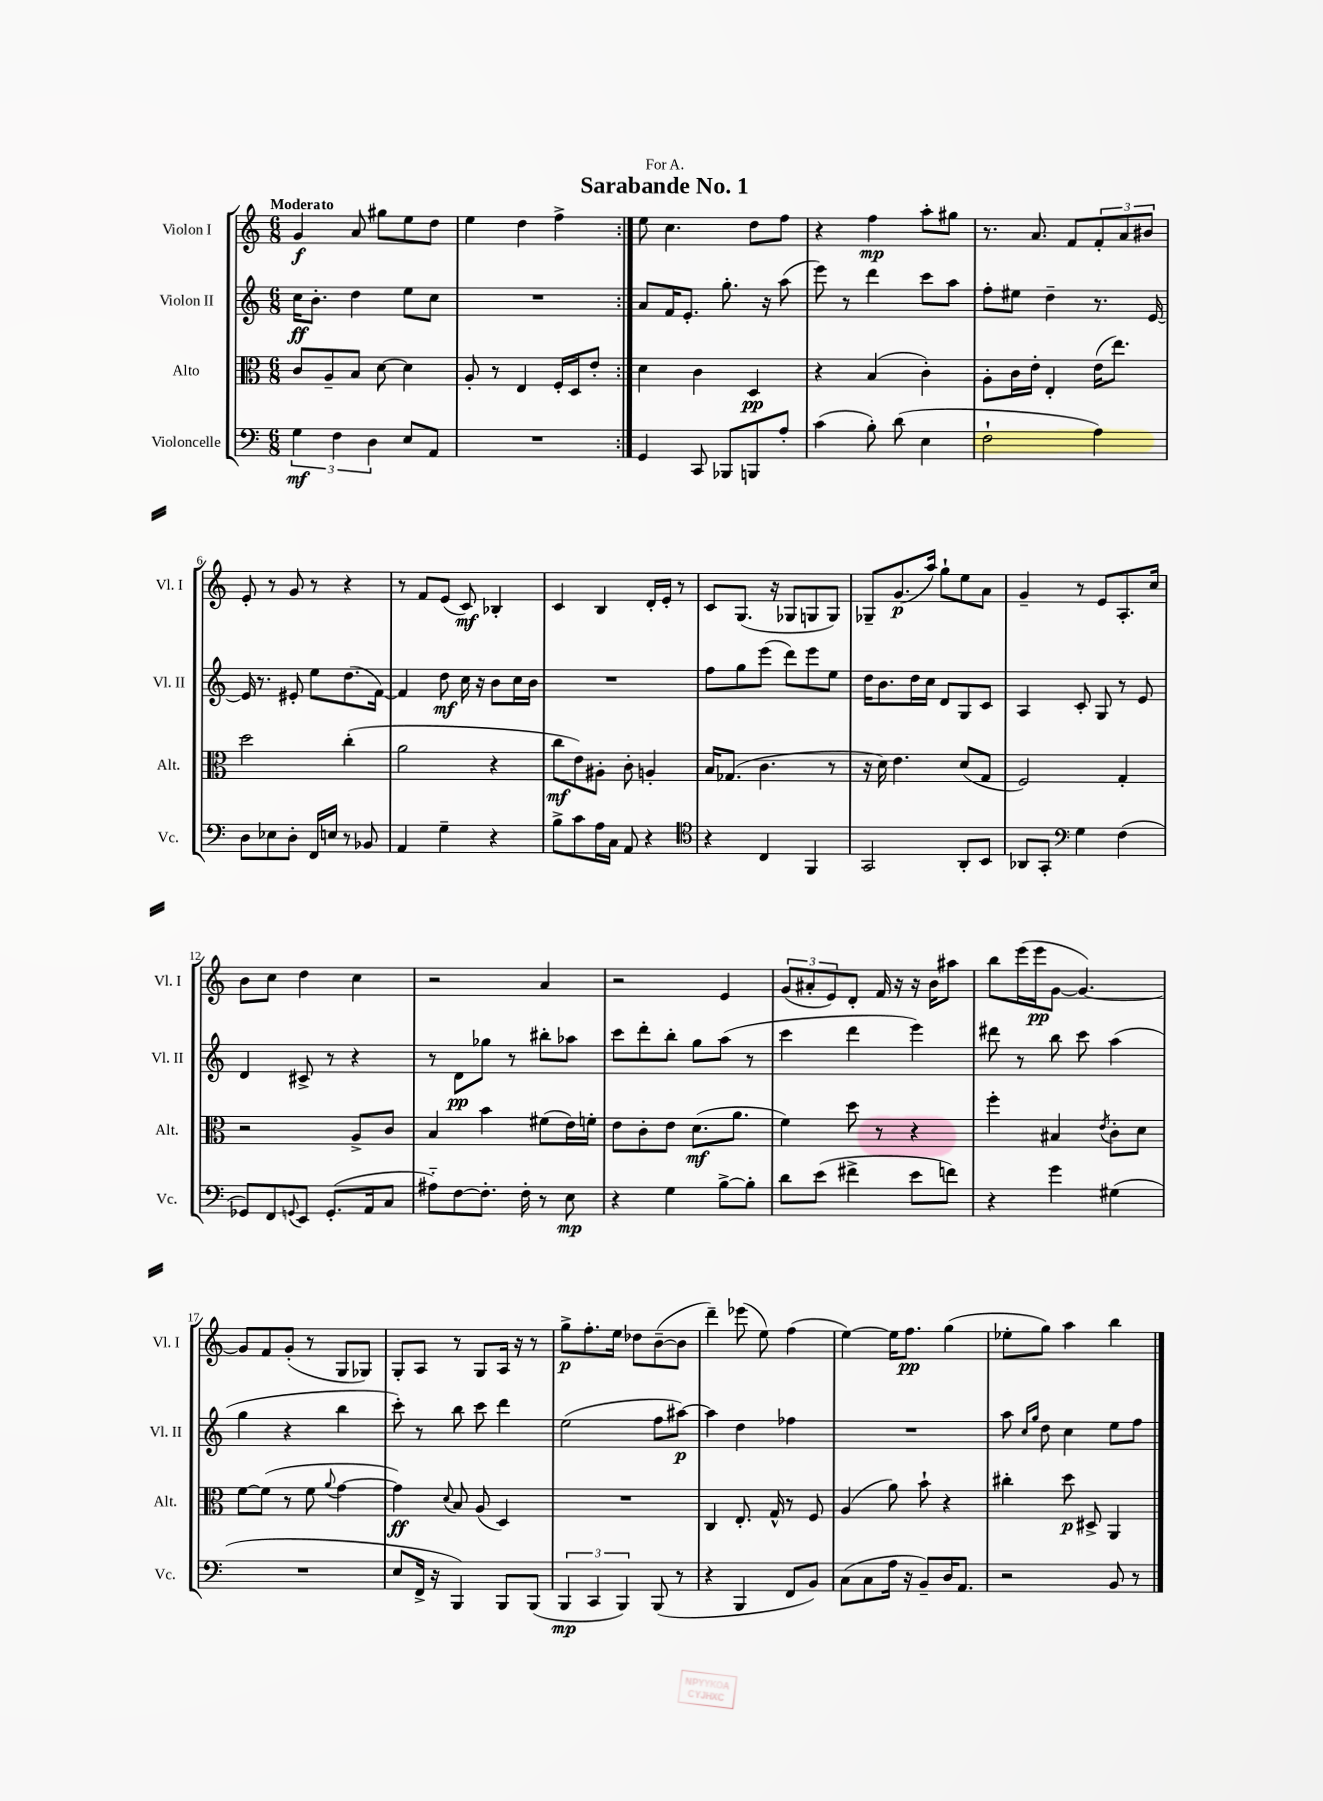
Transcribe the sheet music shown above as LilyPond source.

\header { title = "Sarabande No. 1" dedication = "For A." }
<<
\new StaffGroup <<
\new Staff = "s0" \with { instrumentName = "Violon I" shortInstrumentName = "Vl. I" } {
    \clef treble \key c \major \numericTimeSignature \time 6/8 \tempo "Moderato"
    \repeat volta 2 { g'4\f a'8 gis''8 e''8 d''8 |
    e''4 d''4 f''4-> | }
    e''8 c''4. d''8 f''8 |
    r4 f''4\mp a''8-. gis''8 |
    r8. a'8. f'8 \tuplet 3/2 { f'8-. a'8 bis'8 } |
    e'8-. r8 g'8 r8 r4 |
    r8 f'8 e'8( c'8\mf) bes4-. |
    c'4 b4 d'16-. e'16-. r8 |
    c'8 g8.( r16 ges8 g8 g8) |
    ges8-- g'8.\p( a''16) g''8-! e''8 a'8 |
    g'4-- r8 e'8 a8.-. c''16 |
    b'8 c''8 d''4 c''4 |
    r2 a'4 |
    r2 e'4 |
    \tuplet 3/2 { g'8( ais'8-. e'8) } d'8-. f'16 r16 r16 b'16 ais''8 |
    b''8 e'''16( e'''16\pp g'8~ g'4.~) |
    g'8 f'8 g'8-.( r8 g8 ges8) |
    g8-. a8 r8 g8 a16 r16 r8 |
    g''8->\p f''8.-. e''16 des''8 b'8~--( b'8 |
    d'''4--) ees'''8( e''8) f''4( |
    e''4~) e''16 f''8.\pp g''4( |
    ees''8-. g''8) a''4 b''4 \bar "|." |
}
\new Staff = "s1" \with { instrumentName = "Violon II" shortInstrumentName = "Vl. II" } {
    \clef treble \key c \major \numericTimeSignature \time 6/8
    \repeat volta 2 { c''16\ff b'8.-. d''4 e''8 c''8 |
    R2. | }
    a'8 f'16 e'8.-. g''8.-. r16 a''8( |
    e'''8) r8 d'''4 c'''8 a''8 |
    f''8-. eis''8 d''4-- r8. e'16~ |
    e'16 r8. eis'8-. e''8 d''8.( f'16~) |
    f'4 d''8\mf c''16 r16 b'8 c''16 b'16 |
    R2. |
    f''8 g''8 e'''8( d'''8) e'''8 e''8 |
    d''16 b'8. d''16 c''16 d'8 g8 c'8 |
    a4 c'8-. g8 r8 e'8 |
    d'4 cis'8-> r8 r4 |
    r8 d'8\pp ges''8 r8 bis''8-. aes''8 |
    c'''8 d'''8-. b''8-. g''8 a''8( r8 |
    c'''4 d'''4 e'''4) |
    dis'''8 r8 b''8 c'''8 a''4( |
    g''4 r4 b''4 |
    c'''8-.) r8 b''8 c'''8 d'''4 |
    e''2( f''8 ais''8~\p) |
    ais''4 d''4 fes''4 |
    R2. |
    a''8 \grace { c''16 g''16 } d''8 c''4 e''8 f''8 \bar "|." |
}
\new Staff = "s2" \with { instrumentName = "Alto" shortInstrumentName = "Alt." } {
    \clef alto \key c \major \numericTimeSignature \time 6/8
    \repeat volta 2 { c'8 a8-- b8 d'8~ d'4 |
    a8-. r8 e4 f16-. d16 e'8-. | }
    d'4 c'4 d4\pp |
    r4 b4( c'4-.) |
    a8-. c'16 e'16-. e4-. e'16( e''8.) |
    d''2 c''4-.( |
    a'2 r4 |
    c''8\mf e'8) ais8-. c'8-. a4-. |
    b16 ges8.( c'4. r8 |
    r16 d'16) e'4. d'8( g8 |
    f2) g4-. |
    r2 a8-> c'8 |
    b4 b'4 fis'8( e'16) f'16-. |
    e'8 c'8-. e'8 d'8.\mf( a'8. |
    f'4) d''8 r8 r4 |
    f''4-. bis4 \acciaccatura { e'8 } c'8-. d'8 |
    f'8~ f'8( r8 f'8 \appoggiatura { a'8 } g'4~ |
    g'4\ff) \appoggiatura { d'8 } b8 a8( d4) |
    R2. |
    c4 e8.-. g16-^ r8 f8 |
    a4( a'8) b'8-! r4 |
    cis''4-. d''8\p dis8-> a,4 \bar "|." |
}
\new Staff = "s3" \with { instrumentName = "Violoncelle" shortInstrumentName = "Vc." } {
    \clef bass \key c \major \numericTimeSignature \time 6/8
    \repeat volta 2 { \tuplet 3/2 { g4\mf f4 d4 } e8 a,8 |
    R2. | }
    g,4 c,8 bes,,8 b,,8 a8-. |
    c'4( b8-.) d'8( e4 |
    f2-! a4) |
    d8 ees8 d8-. f,16 e16 r8 bes,8 |
    a,4 g4-- r4 |
    b8-> c'8 a16 c16 a,8 r4 |
    \clef tenor r4 c4 f,4 |
    g,2 a,8-. b,8 |
    aes,8 g,8-. \clef bass g4 f4( |
    ges,8) f,8 \appoggiatura { g,8 } e,8 g,8.-.( a,16 c8 |
    ais8-_) f8~ f8.-. f16-. r8 e8\mp |
    r4 g4 b8~-> b8-. |
    d'8 e'8( fis'4-> e'8 f'8) |
    r4 g'4 gis4( |
    R2. |
    e8 f,16-> r16 b,,4) b,,8 b,,8( |
    \tuplet 3/2 { b,,4\mp c,4 b,,4) } b,,8( r8 |
    r4 b,,4 f,8 b,8) |
    c8( c8 a16 r16 b,8--) d16 a,8. |
    r2 b,8 r8 \bar "|." |
}
>>
>>
